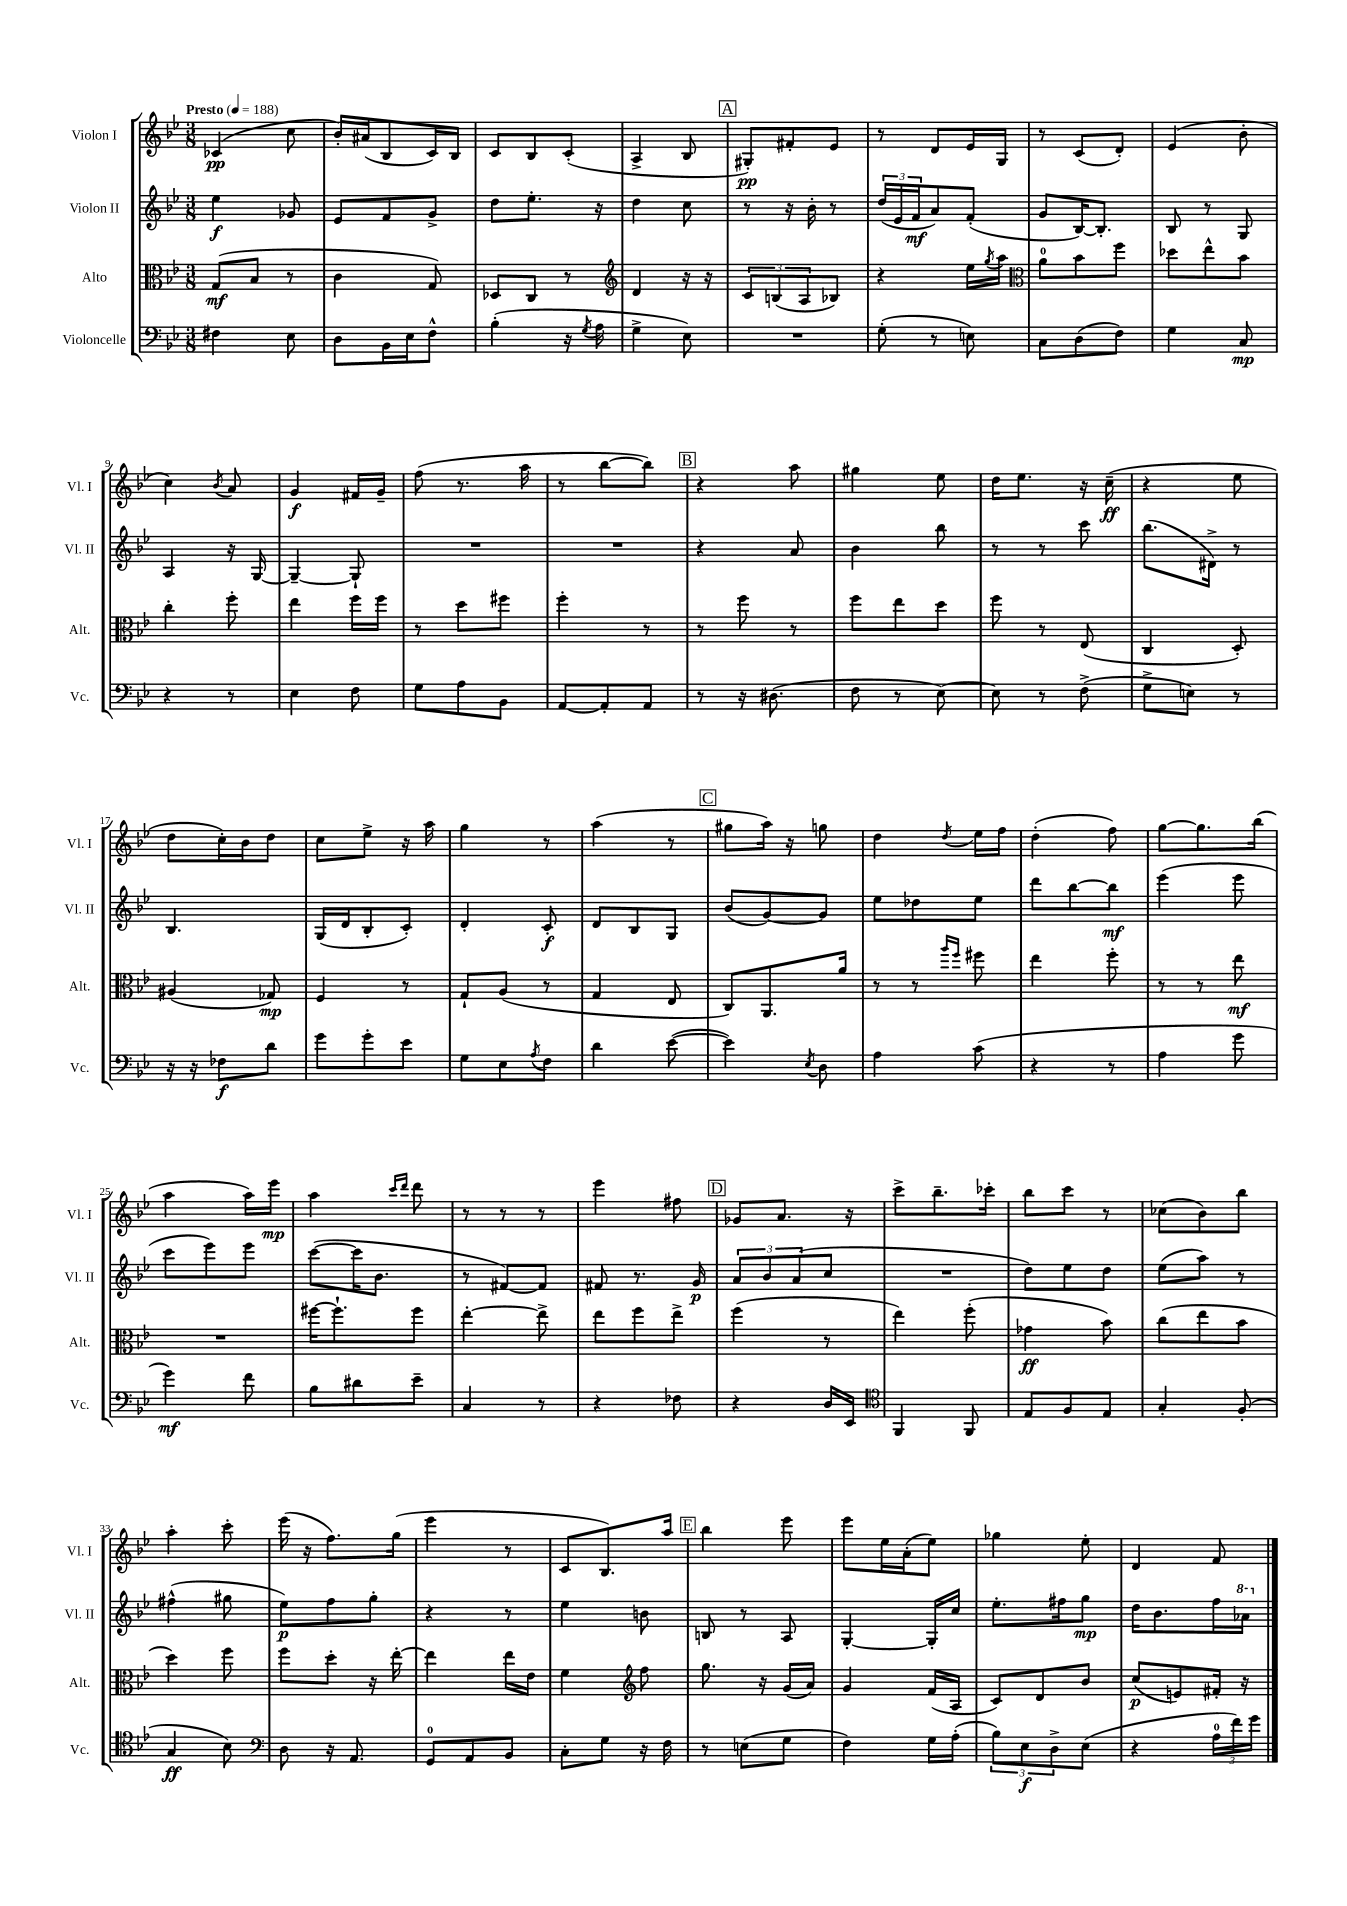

**kern	**kern	**kern	**kern
*staff4	*staff3	*staff2	*staff1
*clefF4	*clefC3	*clefG2	*clefG2
*k[b-e-]	*k[b-e-]	*k[b-e-]	*k[b-e-]
*M3/8	*M3/8	*M3/8	*M3/8
*MM188	*MM188	*MM188	*MM188
4F#	(8G	4ee-	(4c-
.	8B-	.	.
8E-	8r	8g-	8cc
=	=	=	=
8D	4c	8e-	16b-')
.	.	.	(16a#
16BB-	.	8f	8B-
16E-	.	.	.
8F^^	8G)	8g^	16c)
.	.	.	16B-
=	=	=	=
(4B-'	8D-	8dd	8c
.	8C	8.ee-'	8B-
16r	8r	.	(8c'
8qG	.	.	.
16A	.	16r	.
=	=	=	=
*	*clefG2	*	*
4G^	4d	4dd	4A^
8E-)	16r	8cc	8B-
.	16r	.	.
=	=	=	=
4.r	12c	8r	8G#')
.	(12B	.	.
.	.	16r	8f#'
.	12A	.	.
.	.	16b-'	.
.	8B-)	8r	8e-
=	=	=	=
(8G'	4r	(24dd	8r
.	.	24e-	.
.	.	24f	.
8r	.	8a)	8d
8E)	16ee-	(8f'	16e-
.	8qgg	.	.
.	16aa	.	16G
=	=	=	=
*	*clefC3	*	*
8C	8a	8g	8r
(8D	8b-	[16B-)	(8c
.	.	8.B-']	.
8F)	8ff	.	8d')
=	=	=	=
4G	8dd-	8B-	(4e-
.	8ee-^^	8r	.
8C	8b-	8G	8b-'
=	=	=	=
4r	4cc'	4A	4cc)
.	.	.	8qb-
8r	8ff'	16r	8a
.	.	[16G	.
=	=	=	=
4E-	4ee-	4G~_	4g
8F	16ff	8G`]	16f#
.	16ff	.	16g~
=	=	=	=
8G	8r	4.r	(8ff
8A	8dd	.	8.r
8BB-	8ff#	.	.
.	.	.	16aa
=	=	=	=
[8AA	4ff'	4.r	8r
8AA']	.	.	[8bb-
8AA	8r	.	8bb-])
=	=	=	=
8r	8r	4r	4r
16r	8ff	.	.
(8.D#	.	.	.
.	8r	8a	8aa
=	=	=	=
8F	8ff	4b-	4gg#
8r	8ee-	.	.
[8E-)	8dd	8bb-	8ee-
=	=	=	=
8E-]	8ff	8r	16dd
.	.	.	8.ee-
8r	8r	8r	.
(8F^	(8E-	8ccc	16r
.	.	.	(16cc~
=	=	=	=
8G^	4C	(8.bb-	4r
8E)	.	.	.
.	.	16d#^)	.
8r	8D')	8r	8ee-
=	=	=	=
16r	(4A#	4.B-	8dd
16r	.	.	.
8F-	.	.	16cc')
.	.	.	16b-
8d	8G-)	.	8dd
=	=	=	=
8g	4F	(16G	8cc
.	.	16d	.
8g'	.	8B-'	8ee-^
8e-	8r	8c')	16r
.	.	.	16aa
=	=	=	=
8G	8G`	4d'	4gg
8E-	(8A	.	.
8qA	.	.	.
8F	8r	8c'	8r
=	=	=	=
4d	4G	8d	(4aa
.	.	8B-	.
([8e-	8E-	8G	8r
=	=	=	=
4e-])	8C)	(8b-	8gg#
.	8.AA	[8g)	16aa)
.	.	.	16r
8qE-	.	.	.
8D	.	8g]	8gg
.	16a	.	.
=	=	=	=
4A	8r	8ee-	4dd
.	8r	8dd-	.
.	16qqaa	.	.
.	16qqff	.	8qdd
(8c	8ff#	8ee-	16ee-
.	.	.	16ff
=	=	=	=
4r	4ee-	8ddd	(4dd'
.	.	[8bb-	.
8r	8ff'	8bb-]	8ff)
=	=	=	=
4A	8r	(4eee-	[8gg
.	8r	.	8.gg]
8g	8ee-	8eee-	.
.	.	.	(16bb-
=	=	=	=
4g)	4.r	8ccc	4aa
.	.	8eee-)	.
8f	.	8eee-	16aa)
.	.	.	16eee-
=	=	=	=
8B-	[16ff#	([8ccc	4aa
.	8.ff#`]	.	.
8d#	.	16ccc]	.
.	.	8.b-	.
.	.	.	16qqccc
.	.	.	16qqddd
8e-~	8ff#	.	8ddd
=	=	=	=
4C	[4ee-'	8r	8r
.	.	[8f#)	8r
8r	8ee-^]	8f#]	8r
=	=	=	=
4r	8ee-	8f#	4eee-
.	8ff	8.r	.
8F-	8ee-^	.	8ff#
.	.	16g	.
=	=	=	=
4r	(4ff	12a	8g-
.	.	12b-	.
.	.	.	8.a
.	.	(12a	.
16D	8r	8cc	.
16EE-	.	.	16r
=	=	=	=
*clefC4	*	*	*
4FF	4ee-)	4.r	8ccc^
.	.	.	8.bb-~
8FF	(8ff'	.	.
.	.	.	16ccc-'
=	=	=	=
8E-	4g-	8dd)	8bb-
8F	.	8ee-	8ccc
8E-	8b-)	8dd	8r
=	=	=	=
4G'	(8cc	(8ee-	(8cc-
.	8ee-	8aa)	8b-)
(8F'	8b-	8r	8bb-
=	=	=	=
4G	4dd)	(4ff#^^	4aa'
8B-)	8ff	8gg#	8ccc'
=	=	=	=
*clefF4	*	*	*
8D	8ff	8ee-)	(16eee-
.	.	.	16r
16r	8dd'	8ff	8.ff)
8.AA	.	.	.
.	16r	8gg'	.
.	[16ee-'	.	(16gg
=	=	=	=
8GG	4ee-]	4r	4eee-
8AA	.	.	.
8BB-	16ee-	8r	8r
.	16e-	.	.
=	=	=	=
8C'	4f	4ee-	8c
8G	.	.	8.B-)
*	*clefG2	*	*
16r	8ff	8b	.
16F	.	.	16aa
=	=	=	=
8r	8.gg	8B	4bb-
(8E	.	8r	.
.	16r	.	.
8G	(16g	8A	8eee-
.	16a)	.	.
=	=	=	=
4F)	4g	[4G'	8eee-
.	.	.	16ee-
.	.	.	(16a'
16G	(16f	16G']	8ee-)
(16A'	16A	16cc	.
=	=	=	=
12B-)	8c)	8.ee-'	4gg-
12E-	.	.	.
.	8d	.	.
12D^	.	.	.
.	.	16ff#	.
(8E-	8b-	8gg	8ee-'
=	=	=	=
4r	(8cc	16dd	4d
.	.	8.b-	.
.	8e)	.	.
24A	16f#'	16ff	8f
24f)	.	.	.
.	16r	16aa-	.
24g	.	.	.
==	==	==	==
*-	*-	*-	*-
